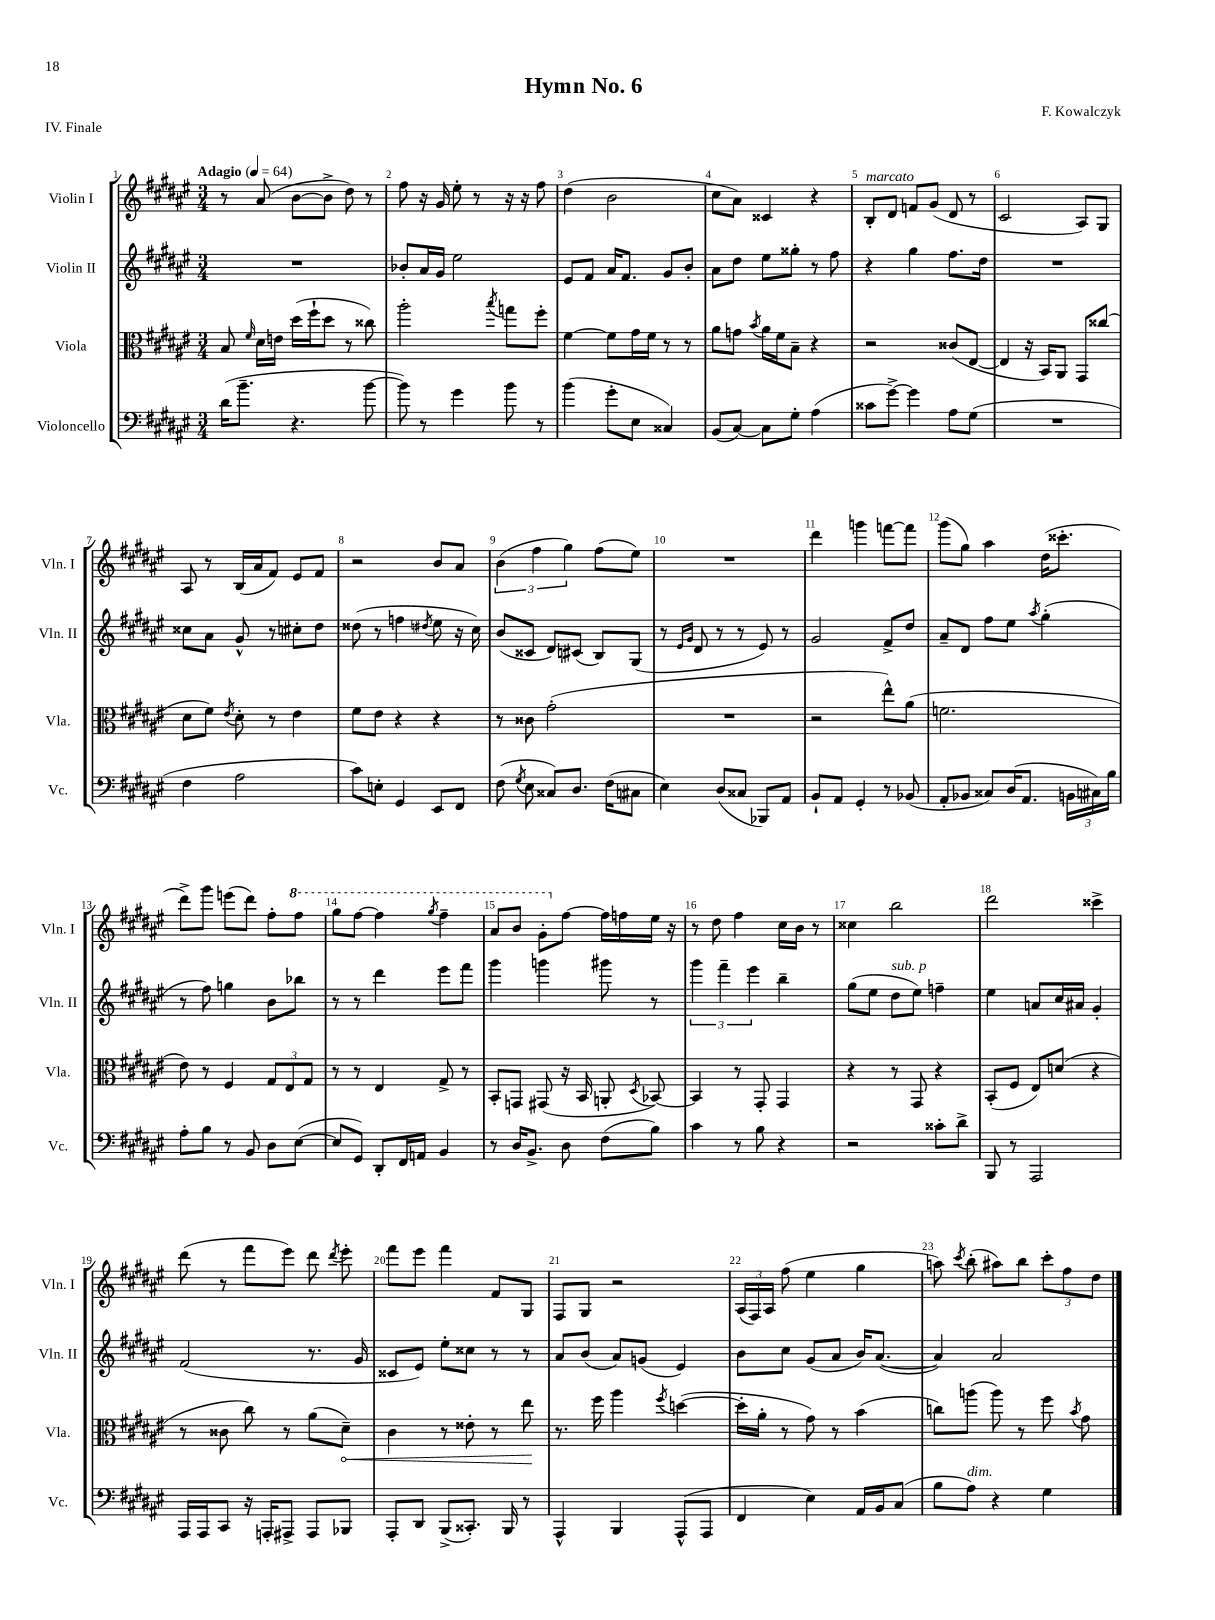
\header { title = "Hymn No. 6" composer = "F. Kowalczyk" piece = "IV. Finale" }
<<
\new StaffGroup <<
\new Staff = "s0" \with { instrumentName = "Violin I" shortInstrumentName = "Vln. I" } {
    \clef treble \key fis \major \numericTimeSignature \time 3/4 \tempo "Adagio" 4 = 64
    \autoBeamOff r8 ais'8( b'8[~ b'8]-> dis''8) r8 |
    fis''8 r16 gis'16 eis''8-. r8 r16 r16 fis''8 |
    dis''4( b'2 |
    cis''8[ ais'8]) cisis'4 r4 |
    b8[-.^\markup { \italic "marcato" } dis'8] f'8[ gis'8]( dis'8 r8 |
    cis'2 ais8[) gis8] |
    ais8 r8 b16[( ais'16 fis'8]) eis'8[ fis'8] |
    r2 b'8[ ais'8] |
    \tuplet 3/2 { b'4( fis''4 gis''4) } fis''8[( eis''8]) |
    R2. |
    dis'''4 g'''4 f'''8[~ f'''8] |
    gis'''8[( gis''8]) ais''4 dis''16[( cisis'''8.]-. |
    dis'''8[->) gis'''8] e'''8[( dis'''8]) fis''8[-. \ottava #1 fis'''8] |
    gis'''8[ fis'''8]~ fis'''4 \acciaccatura { gis'''8 } fis'''4-- |
    ais''8[ b''8] gis''8[-. \ottava #0 fis''8]~ fis''16[ f''16 eis''16] r16 |
    r8 dis''8 fis''4 cis''16[ b'16] r8 |
    cisis''4 b''2 |
    dis'''2 cisis'''4-> |
    dis'''8( r8 fis'''8[ eis'''8]) dis'''8 \acciaccatura { dis'''8 } eis'''8-. |
    fis'''8[ eis'''8] fis'''4 fis'8[ gis8] |
    fis8[ gis8] r2 |
    \tuplet 3/2 { ais16[( fis16) ais16] } fis''8( eis''4 gis''4 |
    a''8) \acciaccatura { cis'''8 } b''8-.( ais''8[) b''8] \tuplet 3/2 { cis'''8[-. fis''8 dis''8] } \bar "|." |
}
\new Staff = "s1" \with { instrumentName = "Violin II" shortInstrumentName = "Vln. II" } {
    \clef treble \key fis \major \numericTimeSignature \time 3/4
    \autoBeamOff R2. |
    bes'8[-. ais'16 gis'16] eis''2 |
    eis'8[ fis'8] ais'16[ fis'8.] gis'8[ b'8]-. |
    ais'8[ dis''8] eis''8[ gisis''8]-. r8 fis''8 |
    r4 gis''4 fis''8.[ dis''16] |
    R2. |
    cisis''8[ ais'8] gis'8-^ r8 cis''8[-. dis''8] |
    disis''8( r8 f''4 \acciaccatura { dis''8 } eis''8 r16 cis''16) |
    b'8[( cisis'8] dis'8[) cis'8]( b8[) gis8]( |
    r8 \grace { eis'16[ gis'16] } dis'8 r8 r8 eis'8) r8 |
    gis'2 fis'8[-> dis''8] |
    ais'8[-- dis'8] fis''8[ eis''8] \acciaccatura { ais''8 } gis''4-.( |
    r8 fis''8) g''4 b'8[ bes''8] |
    r8 r8 dis'''4 eis'''8[ fis'''8] |
    gis'''4 g'''4 gis'''8 r8 |
    \tuplet 3/2 { gis'''4 fis'''4-- eis'''4 } b''4-- |
    gis''8[( eis''8] dis''8[^\markup { \italic "sub. p" } eis''8]) f''4-- |
    eis''4 a'8[ cis''16 ais'16] gis'4-. |
    fis'2( r8. gis'16 |
    cisis'8[ eis'8]) eis''8[-. cisis''8] r8 r8 |
    ais'8[ b'8]( ais'8[) g'8]( eis'4) |
    b'8[ cis''8] gis'8[( ais'8] b'16[) ais'8.]~( |
    ais'4) ais'2 \bar "|." |
}
\new Staff = "s2" \with { instrumentName = "Viola" shortInstrumentName = "Vla." } {
    \clef alto \key fis \major \numericTimeSignature \time 3/4
    \autoBeamOff b8 \grace { fis'16 } dis'16[ e'16] dis''16[( fis''16-! dis''8] r8 cisis''8) |
    ais''2-. \acciaccatura { b''8 } g''8[ fis''8]-. |
    fis'4~ fis'8[ gis'16 fis'16] r8 r8 |
    ais'8[ g'8] \acciaccatura { b'8 } ais'16[ fis'16 b8]-- r4 |
    r2 cisis'8[( eis8]~ |
    eis4 r16 b,16[) ais,8] gis,8[ cisis''8]( |
    dis'8[ fis'8]) \acciaccatura { eis'8 } dis'8-. r8 eis'4 |
    fis'8[ eis'8] r4 r4 |
    r8 cisis'8 gis'2-.( |
    R2. |
    r2 eis''8[-^) ais'8]( |
    f'2. |
    eis'8) r8 fis4 \tuplet 3/2 { gis8[ eis8 gis8] } |
    r8 r8 eis4 gis8-> r8 |
    b,8[-. g,8] gis,8( r16 b,16 a,8-. \acciaccatura { dis8 } bes,8~) |
    bes,4 r8 gis,8-. gis,4 |
    r4 r8 gis,8 r4 |
    b,8[-.( fis8] eis8[) d'8]( r4 |
    r8 cisis'8 cis''8) r8 ais'8[( \once \override Hairpin.circled-tip = ##t dis'8]--\<) |
    cis'4 r8 eisis'8-. r8 eis''8\! |
    r8. fis''16 ais''4 \acciaccatura { fis''8 } d''4~( |
    d''16[-. ais'16]-. r8 gis'8) r8 b'4( |
    c''8[) a''8]( a''8) r8 fis''8 \acciaccatura { b'8 } gis'8 \bar "|." |
}
\new Staff = "s3" \with { instrumentName = "Violoncello" shortInstrumentName = "Vc." } {
    \clef bass \key fis \major \numericTimeSignature \time 3/4
    \autoBeamOff dis'16[( b'8.]-- r4. b'8~ |
    b'8) r8 gis'4 b'8 r8 |
    b'4( gis'8[-. eis8] cisis4) |
    b,8[( cis8]~) cis8[ gis8]-. ais4( |
    cisis'8[ gis'8]~->) gis'4 ais8[ gis8]( |
    R2. |
    fis4 ais2 |
    cis'8[) e8]-. gis,4 eis,8[ fis,8] |
    fis8( \acciaccatura { gis8 } eis8 cisis8[) dis8.] fis16[( cis8] |
    eis4) dis8[( cisis8] bes,,8[) ais,8] |
    b,8[-! ais,8] gis,4-. r8 bes,8( |
    ais,8[-. bes,8] cisis8[) dis16( ais,8.] \tuplet 3/2 { b,16[ cis16) b16] } |
    ais8[-. b8] r8 b,8 dis8[ eis8]~( |
    eis8[ gis,8]) dis,8[-. fis,16 a,16] b,4 |
    r8 dis16[ b,8.]-> dis8 fis8[( b8]) |
    cis'4 r8 b8 r4 |
    r2 cisis'8[-. dis'8]-> |
    b,,8 r8 ais,,2 |
    ais,,16[ ais,,16 cis,8] r16 a,,16[-. ais,,8]-> ais,,8[ bes,,8] |
    ais,,8[-. dis,8] b,,8[->( cisis,8.]-.) b,,16 r8 |
    ais,,4-^ b,,4 ais,,8[-^( ais,,8] |
    fis,4 eis4) ais,16[ b,16 cis8]( |
    b8[ ais8]^\markup { \italic "dim." }) r4 gis4 \bar "|." |
}
>>
>>
\layout { \context { \Score \override BarNumber.break-visibility = ##(#f #t #t) barNumberVisibility = #all-bar-numbers-visible } }
